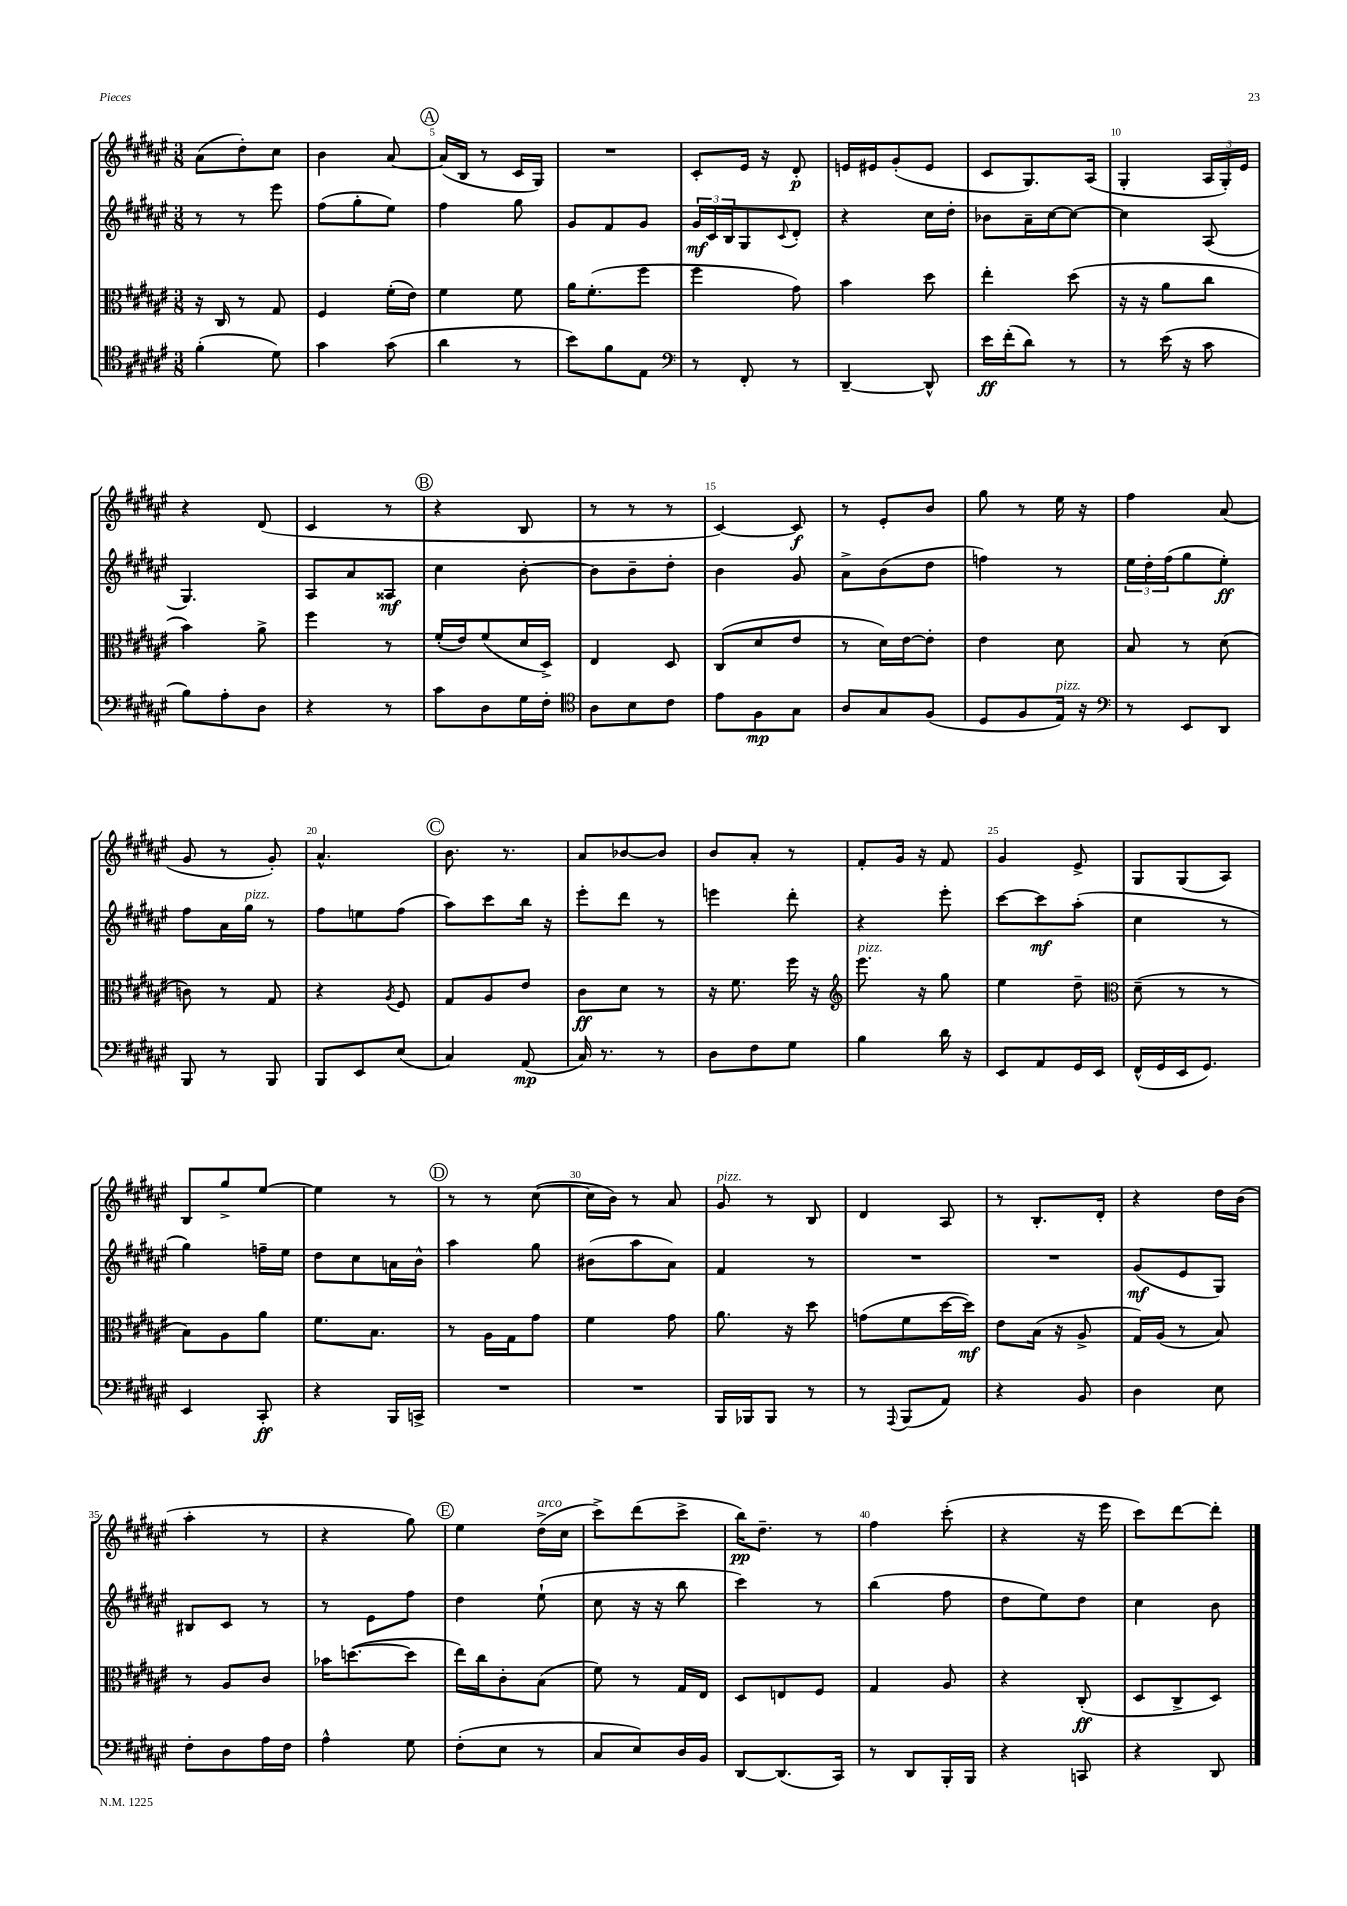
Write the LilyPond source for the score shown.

<<
\new StaffGroup <<
\new Staff = "s0" {
    \clef treble \key fis \major \numericTimeSignature \time 3/8
    ais'8( dis''8-.) cis''8 |
    b'4 ais'8~ |
    \mark \markup { \circle "A" } ais'16( b16 r8 cis'16 gis16) |
    R4. |
    cis'8-. eis'16 r16 dis'8-.\p |
    e'16 eis'16 gis'8-.( eis'8 |
    cis'8 gis8.) ais16( |
    gis4-. \tuplet 3/2 { ais16 gis16-.) eis'16 } |
    r4 dis'8( |
    cis'4 r8 |
    \mark \markup { \circle "B" } r4 b8 |
    r8 r8 r8 |
    cis'4~) cis'8\f |
    r8 eis'8-. b'8 |
    gis''8 r8 eis''16 r16 |
    fis''4 ais'8( |
    gis'8 r8 gis'8-.) |
    ais'4.-^ |
    \mark \markup { \circle "C" } b'8. r8. |
    ais'8 bes'8~ bes'8 |
    b'8 ais'8-. r8 |
    fis'8-. gis'16 r16 fis'8 |
    gis'4 eis'8-> |
    gis8 gis8( ais8) |
    b8 gis''8-> eis''8~ |
    eis''4 r8 |
    \mark \markup { \circle "D" } r8 r8 cis''8~( |
    cis''16 b'16) r8 ais'8 |
    gis'8^\markup { \italic "pizz." } r8 b8 |
    dis'4 ais8 |
    r8 b8.-. dis'16-. |
    r4 dis''16 b'16( |
    ais''4-. r8 |
    r4 gis''8) |
    \mark \markup { \circle "E" } eis''4 dis''16->^\markup { \italic "arco" }( cis''16 |
    cis'''8->) dis'''8( cis'''8-> |
    b''16\pp) dis''8.-- r8 |
    fis''4 cis'''8-.( |
    r4 r16 eis'''16 |
    cis'''8) dis'''8~ dis'''8-. \bar "|." |
}
\new Staff = "s1" {
    \clef treble \key fis \major \numericTimeSignature \time 3/8
    r8 r8 eis'''8 |
    fis''8( gis''8-. eis''8) |
    \mark \markup { \circle "A" } fis''4 gis''8 |
    gis'8 fis'8 gis'8 |
    \tuplet 3/2 { gis'16\mf cis'16 b16 } gis8 \appoggiatura { cis'8 } dis'8-. |
    r4 cis''16 dis''16-. |
    bes'8 ais'16-- cis''16~ cis''8~ |
    cis''4 ais8( |
    gis4.) |
    ais8 ais'8 aisis8\mf |
    \mark \markup { \circle "B" } cis''4 b'8~-. |
    b'8 b'8-- dis''8-. |
    b'4 gis'8 |
    ais'8-> b'8( dis''8 |
    f''4) r8 |
    \tuplet 3/2 { eis''16 dis''16-. fis''16( } gis''8 eis''8-.\ff) |
    fis''8 ais'16 gis''16^\markup { \italic "pizz." } r8 |
    fis''8 e''8 fis''8( |
    \mark \markup { \circle "C" } ais''8) cis'''8 b''16 r16 |
    eis'''8-. dis'''8 r8 |
    e'''4 dis'''8-. |
    r4 eis'''8-. |
    cis'''8~ cis'''8\mf ais''8-.( |
    cis''4 r8 |
    gis''4) f''16-- eis''16 |
    dis''8 cis''8 a'16 b'16-^ |
    \mark \markup { \circle "D" } ais''4 gis''8 |
    bis'8( ais''8 ais'8) |
    fis'4 r8 |
    R4. |
    R4. |
    gis'8\mf( eis'8 gis8) |
    bis8 cis'8 r8 |
    r8 eis'8 fis''8 |
    \mark \markup { \circle "E" } dis''4 eis''8-!( |
    cis''8 r16 r16 b''8 |
    cis'''4) r8 |
    b''4( fis''8 |
    dis''8 eis''8) dis''8 |
    cis''4 b'8 \bar "|." |
}
\new Staff = "s2" {
    \clef alto \key fis \major \numericTimeSignature \time 3/8
    r16 cis16 r8 gis8 |
    fis4 fis'16-.( eis'16) |
    \mark \markup { \circle "A" } fis'4 fis'8 |
    ais'16 fis'8.-.( fis''8 |
    fis''4 gis'8) |
    b'4 dis''8 |
    eis''4-. dis''8( |
    r16 r16 ais'8 cis''8 |
    b'4) ais'8-> |
    fis''4 r8 |
    \mark \markup { \circle "B" } fis'16-.( eis'16) fis'8( dis'16 dis16->) |
    eis4 dis8 |
    cis8( dis'8 eis'8 |
    r8 dis'16) eis'16~ eis'8-. |
    eis'4 dis'8 |
    b8 r8 dis'8( |
    c'8) r8 gis8 |
    r4 \acciaccatura { ais8 } fis8 |
    \mark \markup { \circle "C" } gis8 ais8 eis'8 |
    cis'8\ff dis'8 r8 |
    r16 fis'8. fis''16 r16 |
    \clef treble eis'''8.^\markup { \italic "pizz." } r16 gis''8 |
    eis''4 dis''8-- |
    \clef alto dis'8--( r8 r8 |
    b8) ais8 ais'8 |
    fis'8. b8. |
    \mark \markup { \circle "D" } r8 ais16 gis16 gis'8 |
    fis'4 gis'8 |
    ais'8. r16 dis''8 |
    g'8( fis'8 dis''16~ dis''16\mf) |
    eis'8 b16( r16 ais8-> |
    gis16) ais16( r8 b8) |
    r8 ais8 cis'8 |
    bes'16 d''8.~( d''8 |
    \mark \markup { \circle "E" } eis''16) cis''16 cis'8-. b8( |
    fis'8) r8 gis16 eis16 |
    dis8 e8 fis8 |
    gis4 ais8 |
    r4 cis8-.\ff( |
    dis8 cis8-> dis8) \bar "|." |
}
\new Staff = "s3" {
    \clef tenor \key fis \major \numericTimeSignature \time 3/8
    fis'4-.( dis'8) |
    gis'4 gis'8( |
    \mark \markup { \circle "A" } ais'4 r8 |
    b'8) fis'8 eis8 |
    \clef bass r8 fis,8-. r8 |
    dis,4~-- dis,8-^ |
    eis'16\ff fis'16-.( dis'8) r8 |
    r8 eis'16( r16 cis'8 |
    b8) ais8-. dis8 |
    r4 r8 |
    \mark \markup { \circle "B" } cis'8 dis8 gis16 fis16-. |
    \clef tenor ais8 b8 cis'8 |
    eis'8 fis8\mp gis8 |
    ais8 gis8 fis8( |
    dis8 fis8 eis16^\markup { \italic "pizz." }) r16 |
    \clef bass r8 eis,8 dis,8 |
    b,,8 r8 b,,8 |
    b,,8 eis,8 eis8( |
    \mark \markup { \circle "C" } cis4) ais,8\mp( |
    cis16) r8. r8 |
    dis8 fis8 gis8 |
    b4 dis'16 r16 |
    eis,8 ais,8 gis,16 eis,16 |
    fis,16-^( gis,16 eis,16 gis,8.) |
    eis,4 cis,8-.\ff |
    r4 b,,16 c,16-> |
    \mark \markup { \circle "D" } R4. |
    R4. |
    b,,16 bes,,16 bes,,8 r8 |
    r8 \appoggiatura { ais,,8 } b,,8( ais,8) |
    r4 b,8 |
    dis4 eis8 |
    fis8-. dis8 ais16 fis16 |
    ais4-^ gis8 |
    \mark \markup { \circle "E" } fis8-.( eis8 r8 |
    cis8 eis8) dis16 b,16 |
    dis,8~ dis,8.( cis,16) |
    r8 dis,8 b,,16-. b,,16 |
    r4 c,8 |
    r4 dis,8 \bar "|." |
}
>>
>>
\layout { \context { \Score currentBarNumber = #3 \override BarNumber.break-visibility = ##(#f #t #t) barNumberVisibility = #(every-nth-bar-number-visible 5) } }
